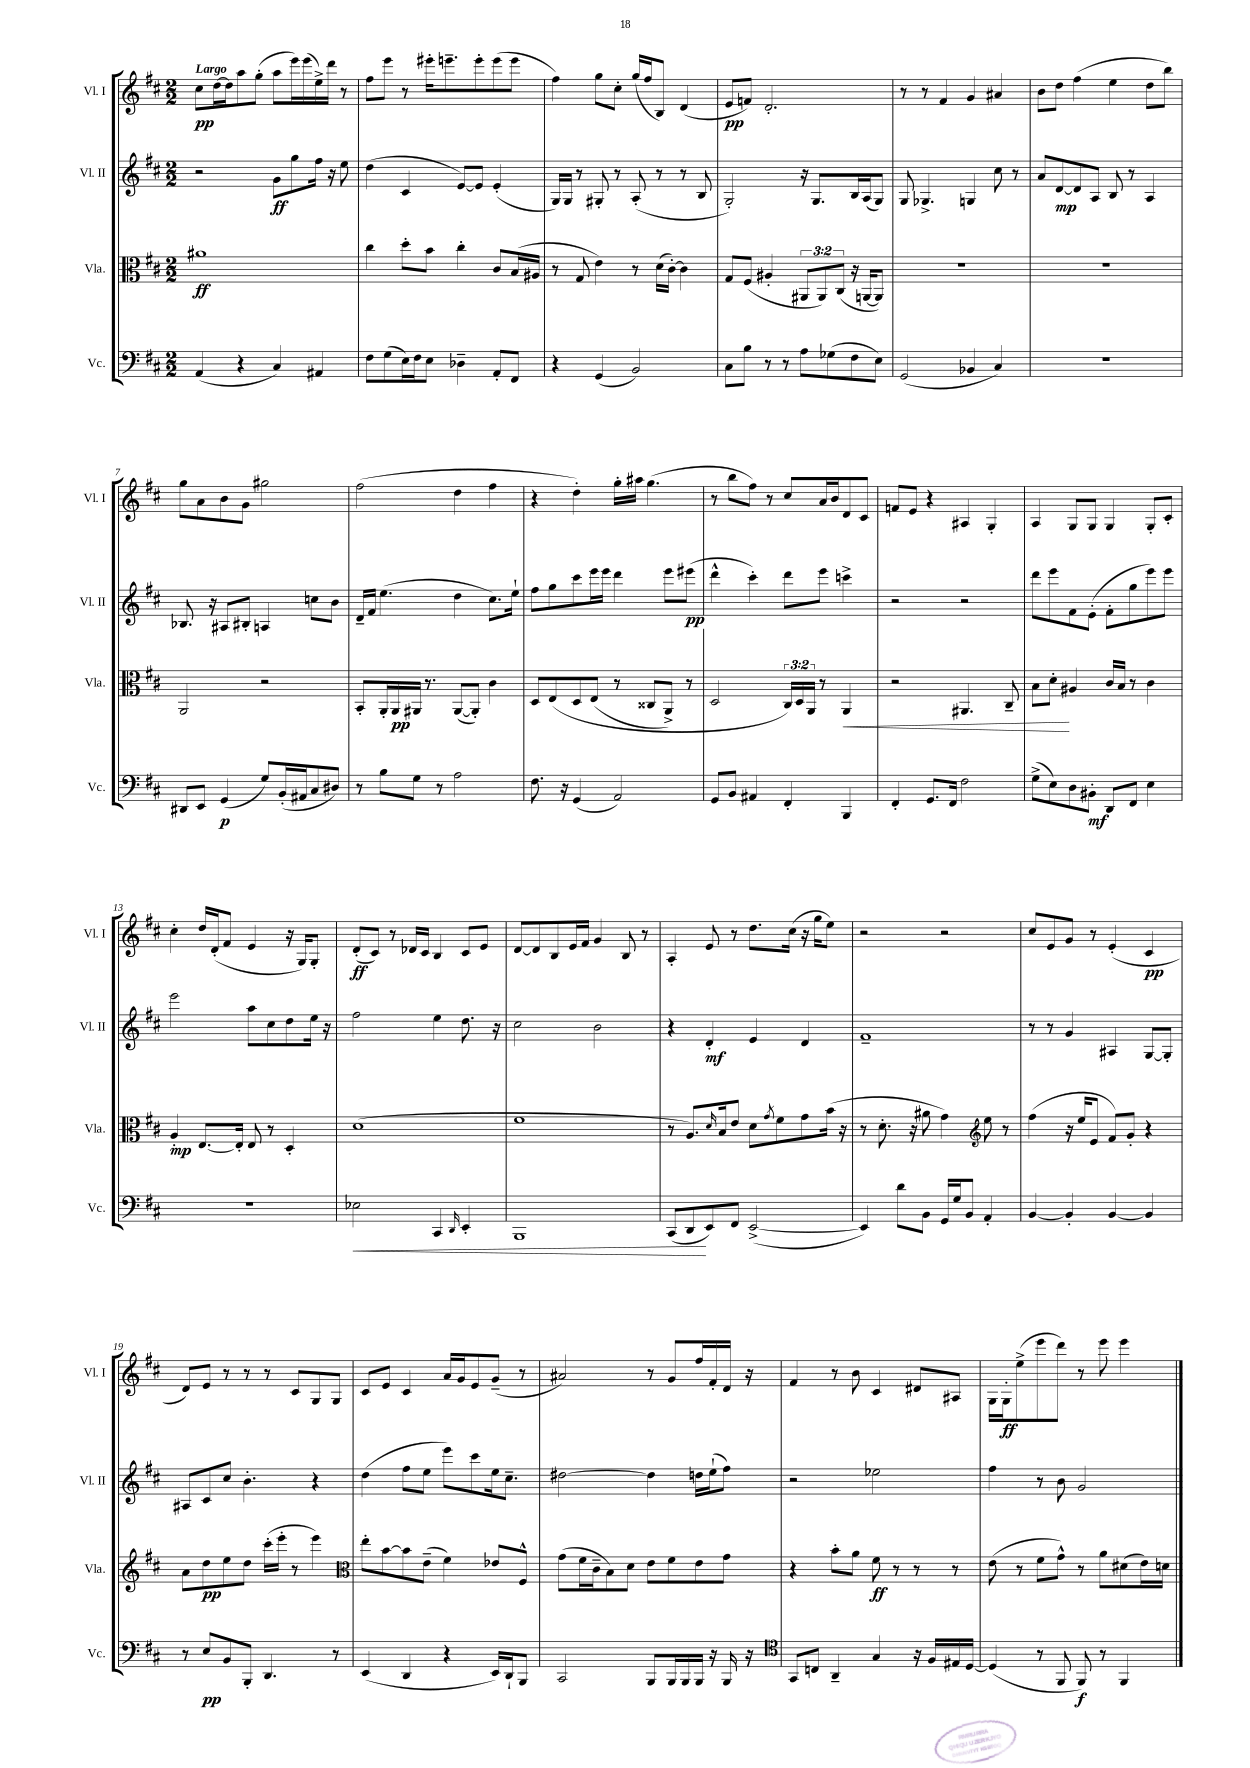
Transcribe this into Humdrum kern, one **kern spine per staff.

**kern	**dynam	**kern	**dynam	**kern	**dynam	**kern	**dynam
*part4	*part4	*part3	*part3	*part2	*part2	*part1	*part1
*staff4	*staff4	*staff3	*staff3	*staff2	*staff2	*staff1	*staff1
*I"Vc.	*	*I"Vla.	*	*I"Vl. II	*	*I"Vl. I	*
*I'Vc.	*	*I'Vla.	*	*I'Vl. II	*	*I'Vl. I	*
*clefF4	*	*clefC3	*	*clefG2	*	*clefG2	*
*k[f#c#]	*	*k[f#c#]	*	*k[f#c#]	*	*k[f#c#]	*
*M2/2	*	*M2/2	*	*M2/2	*	*M2/2	*
=1	=1	=1	=1	=1	=1	=1	=1
!	!	!	!	!	!	!LO:TX:a:B:t=Largo	!
(4AA/	.	1a#X	ff	2r	.	8cc#\L	pp
.	.	.	.	.	.	[16dd\L	.
.	.	.	.	.	.	16dd\J]	.
4r	.	.	.	.	.	8aa\	.
.	.	.	.	.	.	(8gg'\J	.
4C#/)	.	.	.	8g\L	ff	8aa\L	.
.	.	.	.	8gg\	.	16eee\L)	.
.	.	.	.	.	.	(16eee\	.
4AA#X/	.	.	.	16ff#\Jk	.	16ee^\)	.
.	.	.	.	16r	.	16ddd\JJ	.
.	.	.	.	8ee\	.	8r	.
=2	=2	=2	=2	=2	=2	=2	=2
8F#\L	.	4cc#\	.	(4dd\	.	8ff#\L	.
(8G\	.	.	.	.	.	8eee\J	.
16E\L)	.	8dd'\L	.	4c#/	.	8r	.
16F#\J	.	.	.	.	.	.	.
8E\J	.	8b\J	.	.	.	16eee#X'\KL	.
.	.	.	.	.	.	8.eeen~\	.
4D-X~\	.	4cc#'\	.	[8e/L)	.	.	.
.	.	.	.	8e/J]	.	8eee'\	.
8AA'/L	.	8c#/L	.	(4e'/	.	(8eee\	.
8FF#/J	.	(16B/L	.	.	.	8eee\J	.
.	.	16A#X/JJ	.	.	.	.	.
=3	=3	=3	=3	=3	=3	=3	=3
4r	.	8r	.	16G/LL)	.	4ff#\)	.
.	.	.	.	16G/JJ	.	.	.
.	.	8G/	.	8r	.	.	.
(4GG/	.	4e\)	.	8G#X'/	.	8gg\L	.
.	.	.	.	8r	.	8cc#'\J	.
2BB/)	.	8r	.	(8A'/	.	(16gg/LL	.
.	.	.	.	.	.	16ff#/J	.
.	.	(16d\LL	.	8r	.	8B/J)	.
.	.	[16c#'\JJ)	.	.	.	.	.
.	.	4c#\]	.	8r	.	(4d/	.
.	.	.	.	8B/	.	.	.
=4	=4	=4	=4	=4	=4	=4	=4
8C#\L	.	8G/L	.	2G'/)	.	8e/L	pp
8B\J	.	(8F#/J	.	.	.	8fn/J)	.
8r	.	4A#X'/	.	.	.	2.d'/	.
8r	.	.	.	.	.	.	.
8A\L	.	12AA#X/L	.	16r	.	.	.
.	.	.	.	8.G/L	.	.	.
.	.	12AA#/)	.	.	.	.	.
(8G-X\	.	.	.	.	.	.	.
.	.	(12C#/J	.	.	.	.	.
8F#\	.	16r	.	16B/L	.	.	.
.	.	[16AAn/KL	.	(16A/J	.	.	.
8E\J)	.	8AA/J])	.	8G/J)	.	.	.
=5	=5	=5	=5	=5	=5	=5	=5
(2GG/	.	1r	.	8G/	.	8r	.
.	.	.	.	4.G-X^/	.	8r	.
.	.	.	.	.	.	4f#/	.
4BB-X/	.	.	.	4Gn/	.	4g/	.
4C#/)	.	.	.	8cc#\	.	4a#X/	.
.	.	.	.	8r	.	.	.
=6	=6	=6	=6	=6	=6	=6	=6
1r	.	1r	.	8a/L	.	8b\L	.
.	.	.	.	[8d/	mp	8dd\J	.
.	.	.	.	8d/]	.	(4ff#\	.
.	.	.	.	8A/J	.	.	.
.	.	.	.	8B/	.	4ee\	.
.	.	.	.	8r	.	.	.
.	.	.	.	4A/	.	8dd\L	.
.	.	.	.	.	.	8bb\J)	.
!!LO:LB:g=z
=7	=7	=7	=7	=7	=7	=7	=7
8DD#X/L	.	2AA/	.	8.B-X/	.	8gg\L	.
8EE/J	.	.	.	.	.	8a\	.
.	.	.	.	16r	.	.	.
(4GG/	p	.	.	8A#X/L	.	8b\	.
.	.	.	.	8B#X'/J	.	8g\J	.
8G/L)	.	2r	.	4An/	.	2gg#X\	.
(16BB'/L	.	.	.	.	.	.	.
16AA#X/J	.	.	.	.	.	.	.
8C#/	.	.	.	8ccn\L	.	.	.
8D#X/J)	.	.	.	8b\J	.	.	.
=8	=8	=8	=8	=8	=8	=8	=8
8r	.	8BB'/L	.	16d~/LL	.	(2ff#\	.
.	.	.	.	16f#/JJ	.	.	.
8B\L	.	16AA'/L	.	(4.ee\	.	.	.
.	.	16AA/	pp	.	.	.	.
8G\J	.	16AA#X/JJ	.	.	.	.	.
.	.	8.r	.	.	.	.	.
8r	.	.	.	.	.	.	.
2A\	.	([8AA#/L	.	4dd\	.	4dd\	.
.	.	8AA#'/J])	.	.	.	.	.
.	.	4c#\	.	8.cc#\L)	.	4ff#\	.
.	.	.	.	16ee`\Jk	.	.	.
=9	=9	=9	=9	=9	=9	=9	=9
8.F#\	.	8D/L	.	8ff#\L	.	4r	.
.	.	(8E/	.	8gg\	.	.	.
16r	.	.	.	.	.	.	.
(4GG/	.	8D/	.	8ccc#\	.	4dd'\)	.
.	.	(8E/J	.	16eee\L	.	.	.
.	.	.	.	16eee\JJ	.	.	.
2AA/)	.	8r	.	4ddd\	.	16gg'\LL	.
.	.	.	.	.	.	16aa#X\JJ	.
.	.	8C##X/L	.	.	.	(4.gg\	.
.	.	8AA^/J)	.	8eee\L	.	.	.
.	.	8r	.	(8eee#X\J	pp	.	.
=10	=10	=10	=10	=10	=10	=10	=10
8GG/L	.	2D/	.	4ddd^^\	.	8r	.
8BB/J	.	.	.	.	.	8bb\L	.
4AA#X/	.	.	.	4ccc#'\)	.	8ff#\J)	.
.	.	.	.	.	.	8r	.
4FF#'/	.	24C#/LL)	.	8ddd\L	.	8cc#/L	.
.	.	24D/	.	.	.	.	.
.	.	24AA/JJ	.	.	.	.	.
.	.	8r	.	8eee\J	.	16a/L	.
.	.	.	.	.	.	16b/J	.
!	!	!	!LO:HP:b	!	!	!	!
4BBB/	.	4AA/	<	4cccn^\	.	8d/	.
.	.	.	.	.	.	8c#/J	.
=11	=11	=11	=11	=11	=11	=11	=11
4FF#'/	.	2r	.	2r	.	8fn/L	.
.	.	.	.	.	.	8e/J	.
8.GG/L	.	.	.	.	.	4r	.
16FF#/Jk	.	.	.	.	.	.	.
2F#\	.	4.AA#X/	.	2r	.	4A#X/	.
.	.	.	.	.	.	4G'/	.
.	.	8C#~/	.	.	.	.	.
=12	=12	=12	=12	=12	=12	=12	=12
(8G^\L	.	8B\L	.	8ddd\L	.	4A/	.
8E\)	.	8d'\J	.	8eee\	.	.	.
8D\	.	4A#X/	[	8f#\	.	8G/L	.
8BB#X'\J	mf	.	.	(8e'\J	.	8G/J	.
8DD/L	.	16c#/LL	.	8f#'\L	.	4G/	.
.	.	16B/JJ	.	.	.	.	.
8FF#/J	.	8r	.	8gg\	.	.	.
4E\	.	4c#\	.	8eee\)	.	8G'/L	.
.	.	.	.	8eee\J	.	8c#'/J	.
!!LO:LB:g=z
=13	=13	=13	=13	=13	=13	=13	=13
1r	.	4A'/	mp	2eee\	.	4cc#'\	.
.	.	[8.E/L	.	.	.	16dd/LL	.
.	.	.	.	.	.	(16d'/J	.
.	.	.	.	.	.	8f#/J	.
.	.	16E'/Jk]	.	.	.	.	.
.	.	8E/	.	8aa\L	.	4e/	.
.	.	8r	.	8cc#\	.	.	.
.	.	4D'/	.	8dd\	.	16r	.
.	.	.	.	.	.	16G/KL)	.
.	.	.	.	16ee\Jk	.	8G'/J	.
.	.	.	.	16r	.	.	.
=14	=14	=14	=14	=14	=14	=14	=14
!	!LO:HP:b	!	!	!	!	!	!
2E-X\	<	(1d	.	2ff#\	.	(8d'/L	ff
.	.	.	.	.	.	8c#/J)	.
.	.	.	.	.	.	8r	.
.	.	.	.	.	.	16d-X/LL	.
.	.	.	.	.	.	16c#/JJ	.
4CC#/	.	.	.	4ee\	.	4B/	.
16qqDD/	.	.	.	.	.	.	.
4EE'/	.	.	.	8.dd\	.	8c#/L	.
.	.	.	.	.	.	8e/J	.
.	.	.	.	16r	.	.	.
=15	=15	=15	=15	=15	=15	=15	=15
1BBB	.	1f#	.	2cc#\	.	[8d/L	.
.	.	.	.	.	.	8d/]	.
.	.	.	.	.	.	8B/	.
.	.	.	.	.	.	16e/L	.
.	.	.	.	.	.	16f#/JJ	.
.	.	.	.	2b\	.	4g/	.
.	.	.	.	.	.	8B/	.
.	.	.	.	.	.	8r	.
=16	=16	=16	=16	=16	=16	=16	=16
(8CC#/L	.	8r	.	4r	.	4A'/	.
8DD/	.	8.A/L)	.	.	.	.	.
8EE/)	[	.	.	4d'/	mf	8e/	.
.	.	16qqd/	.	.	.	.	.
.	.	16B/k	.	.	.	.	.
8FF#/J	.	8e/J	.	.	.	8r	.
([2EE^/	.	8d\L	.	4e/	.	8.dd\L	.
.	.	8qg/	.	.	.	.	.
.	.	8f#\	.	.	.	.	.
.	.	.	.	.	.	(16cc#\Jk	.
.	.	8g\	.	4d/	.	16r	.
.	.	.	.	.	.	16gg\KL	.
.	.	(16b\Jk	.	.	.	8ee\J)	.
.	.	16r	.	.	.	.	.
=17	=17	=17	=17	=17	=17	=17	=17
4EE/])	.	8r	.	1f#~	.	2r	.
.	.	8.d'\	.	.	.	.	.
8d\L	.	.	.	.	.	.	.
.	.	16r	.	.	.	.	.
8BB\J	.	8a#X\	.	.	.	.	.
16GG/LL	.	4g\)	.	.	.	2r	.
16G/J	.	.	.	.	.	.	.
8BB/J	.	.	.	.	.	.	.
*	*	*clefG2	*	*	*	*	*
4AA'/	.	8ee\	.	.	.	.	.
.	.	8r	.	.	.	.	.
=18	=18	=18	=18	=18	=18	=18	=18
[4BB/	.	(4ff#\	.	8r	.	8cc#/L	.
.	.	.	.	8r	.	8e/	.
4BB'/]	.	16r	.	4g/	.	8g/J	.
.	.	16ee/KL	.	.	.	.	.
.	.	8e/J	.	.	.	8r	.
[4BB/	.	8f#/L)	.	4A#X/	.	(4e'/	.
.	.	8g'/J	.	.	.	.	.
4BB/]	.	4r	.	[8G/L	.	4c#/	pp
.	.	.	.	8G'/J]	.	.	.
!!LO:LB:g=z
=19	=19	=19	=19	=19	=19	=19	=19
8r	.	8a\L	.	8A#X/L	.	8d/L)	.
8E/L	pp	8dd\	pp	8c#/	.	8e/J	.
8BB/	.	8ee\	.	8cc#/J	.	8r	.
8BBB'/J	.	8dd\J	.	4.b'\	.	8r	.
4.DD/	.	(16ccc#'\LL	.	.	.	8r	.
.	.	16eee'\JJ	.	.	.	.	.
.	.	8r	.	.	.	8c#/L	.
.	.	4eee\)	.	4r	.	8G/	.
8r	.	.	.	.	.	8G/J	.
=20	=20	=20	=20	=20	=20	=20	=20
*	*	*clefC3	*	*	*	*	*
(4EE/	.	8ee'\L	.	(4dd\	.	8c#/L	.
.	.	[8b\	.	.	.	8e/J	.
4DD/	.	8b\]	.	8ff#\L	.	4c#/	.
.	.	(8e~\J	.	8ee\J	.	.	.
4r	.	4f#\)	.	8eee\L)	.	16a/LL	.
.	.	.	.	.	.	16g/J	.
.	.	.	.	8ccc#\	.	8e/	.
16EE/LL)	.	8e-X/L	.	16ee\k	.	(8g~/J	.
16DD`/J	.	.	.	8.cc#~\J	.	.	.
8BBB/J	.	8F#^^/J	.	.	.	8r	.
=21	=21	=21	=21	=21	=21	=21	=21
2CC#/	.	(8g\L	.	[2dd#X\	.	2a#X/)	.
.	.	16f#\L	.	.	.	.	.
.	.	16c#~\J	.	.	.	.	.
.	.	8B\)	.	.	.	.	.
.	.	8d\J	.	.	.	.	.
8BBB/L	.	8e\L	.	4dd#\]	.	8r	.
16BBB/L	.	8f#\	.	.	.	8g/L	.
16BBB/	.	.	.	.	.	.	.
16BBB/JJ	.	8e\	.	16ddn\LL	.	16ff#/L	.
16r	.	.	.	(16ee`\J	.	16f#'/	.
16BBB/	.	8g\J	.	8ff#\J)	.	16d/JJ	.
16r	.	.	.	.	.	16r	.
=22	=22	=22	=22	=22	=22	=22	=22
*clefC4	*	*	*	*	*	*	*
8GG/L	.	4r	.	2r	.	4f#/	.
8Cn/J	.	.	.	.	.	.	.
4AA~/	.	8b'\L	.	.	.	8r	.
.	.	8a\J	.	.	.	8b\	.
4G/	.	8f#\	ff	2ee-X\	.	4c#/	.
.	.	8r	.	.	.	.	.
16r	.	8r	.	.	.	8d#X/L	.
16F#/LL	.	.	.	.	.	.	.
16E#X/	.	8r	.	.	.	8A#X/J	.
[16D/JJ	.	.	.	.	.	.	.
=23	=23	=23	=23	=23	=23	=23	=23
(4D/]	.	(8e\	.	4ff#\	.	16G\LL	.
.	.	.	.	.	.	16G'\J	ff
.	.	8r	.	.	.	(8ee^\	.
8r	.	8f#\L	.	8r	.	8eee\	.
8FF#/	.	8g^^\J)	.	8b\	.	8ddd\J)	.
8FF#/)	f	8r	.	2g/	.	8r	.
8r	.	8a\L	.	.	.	8eee\	.
4FF#/	.	(8d#X\	.	.	.	4eee\	.
.	.	16e\L)	.	.	.	.	.
.	.	16dn\JJ	.	.	.	.	.
==	==	==	==	==	==	==	==
*-	*-	*-	*-	*-	*-	*-	*-
